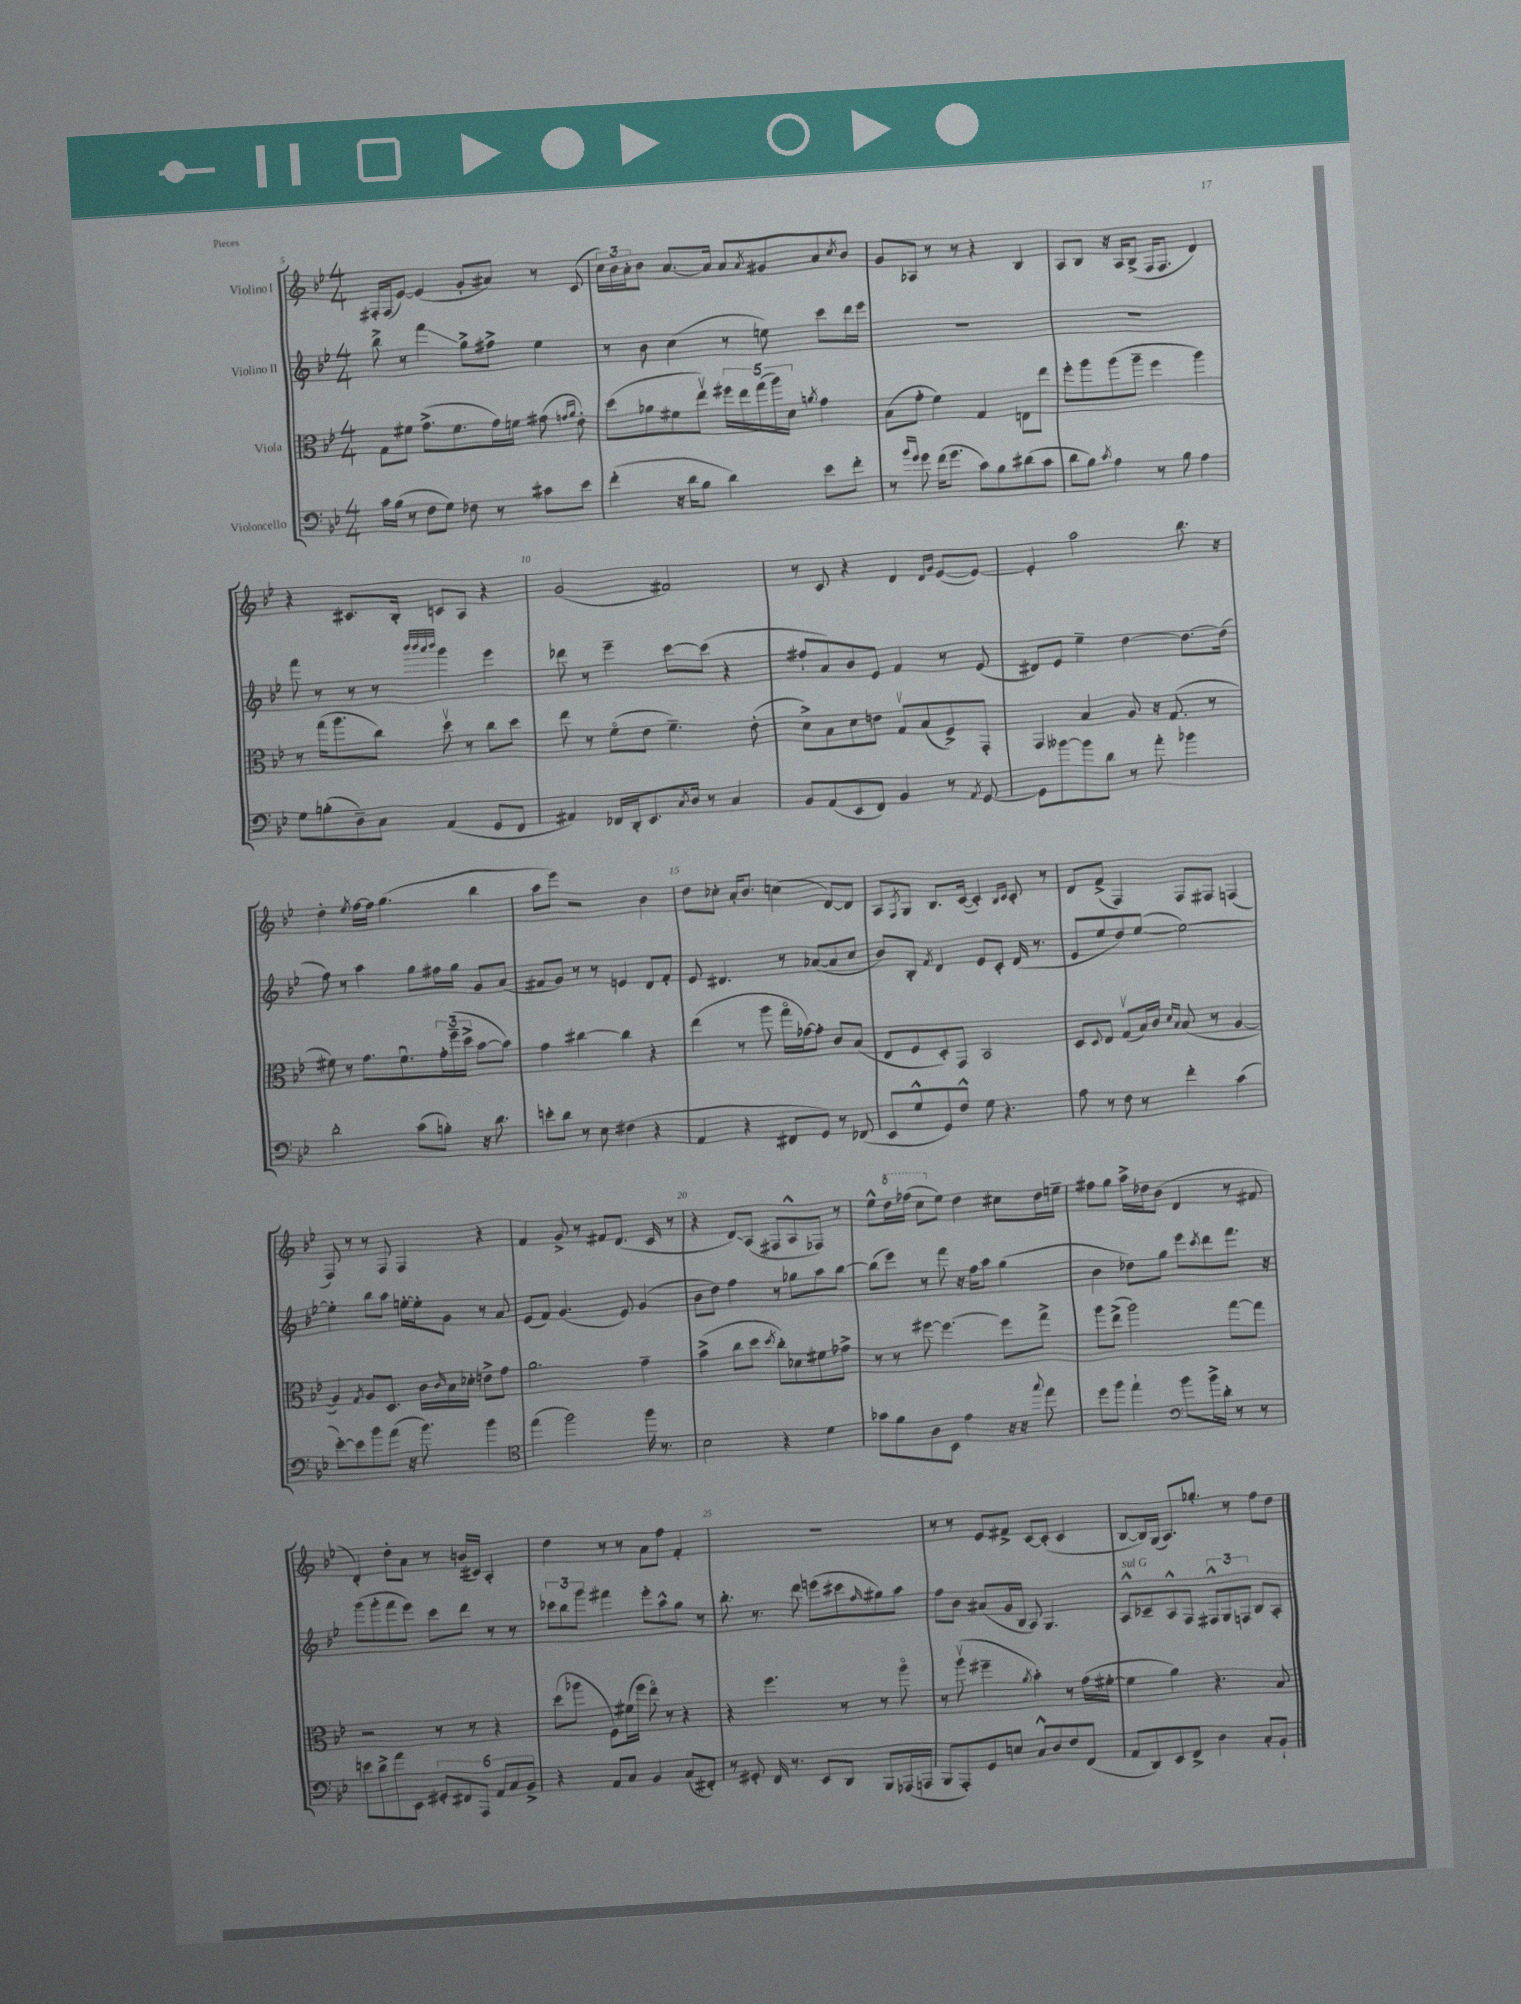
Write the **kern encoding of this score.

**kern	**kern	**kern	**kern
*staff4	*staff3	*staff2	*staff1
*clefF4	*clefC3	*clefG2	*clefG2
*k[b-e-]	*k[b-e-]	*k[b-e-]	*k[b-e-]
*M4/4	*M4/4	*M4/4	*M4/4
16c	8G	8bb-^	16F#'
(16B-	.	.	(16F#
8r	8f#	8r	[8e-)
8F	(8.g^	4fff	(4e-]
8G)	.	.	.
.	8.f#	.	.
8F-	.	8gg^	8g'
8r	16g)	8ff#^	8a#)
.	16f	.	.
8c#	(8g#	4ee-	8r
.	16qqg	.	.
.	16qqa	.	.
8e-	8e-')	.	(8c
=	=	=	=
(4f'	(8dd	8r	24cc)
.	.	.	24b-
.	.	.	24a'
.	8a-	8b-	8b-
16r	8f#	(4cc	[8.a
16d	.	.	.
8B-	8ee-v)	.	.
.	.	.	16a]
4d)	20ff#	8r	8a
.	20ee-	.	.
.	(20gg	.	.
.	.	.	8qa
.	.	8ee)	8g#
.	20aa)	.	.
.	20d	.	.
.	8qa	.	.
8e-	4g	8ccc	8a
.	.	.	8qcc
8f'	.	16ddd	8b-
.	.	16eee-	.
=	=	=	=
8r	(8B-	1r	8g
16qqb-	.	.	.
16qqg	.	.	.
8g	8g'	.	8A-
(16f	4f)	.	8r
8.g	.	.	.
.	.	.	8r
8c)	4G	.	4r
8B-	.	.	.
(8d#	8E	.	4B-
8c	8ee-	.	.
=	=	=	=
8d	8ff'	1r	8A
8B-)	8aa	.	8B-
8qc	.	.	.
4A	(8aa	.	16r
.	.	.	16A
.	8aa~	.	(8B-^
8r	4ff	.	16F
.	.	.	8.F
8B-	.	.	.
4A	4aa)	.	4d)
=	=	=	=
8G	8r	8fff	4r
(8B'	(16gg	8r	.
.	8.aa	.	.
8D~)	.	8r	8.c#
8C	8cc)	8r	.
.	.	.	16B-'
.	.	32qqbbb-	.
.	.	32qqbbb-	.
.	.	32qqaaa	.
.	.	32qqbbb-	.
(4AA	8ddv	4ggg	8c
.	8r	.	8A
8GG	8cc	4eee-	4r
8FF	8dd	.	.
=	=	=	=
4AA#)	8ee-	8ddd-	(2g
.	8r	8r	.
16FF-	(8fo	4eee-~	.
16DD'	.	.	.
8.EE-	8e-	.	.
.	4.f~)	[8ccc	2f#)
8qC	.	.	.
16D	.	.	.
8r	.	(8ccc]	.
4C	.	4r	.
.	(8e-'	.	.
=	=	=	=
8BB-	8d^)	8ff#`	8r
(8AA	8B-	8a)	8c
8EE-	8d	8b-	4r
8FF)	8e	8e-	.
4BB-	8Gv	4f	4d
.	(8B-	.	.
.	.	.	16qqd
.	.	.	16qqg
8r	8F^)	8r	([8e-
8qAA	.	.	.
[8GG	8GG'	(8e-	8e-_)
=	=	=	=
8GG]	4GG	8d#)	4e-']
[8b--	.	8e-	.
8b--]	4B-	4ee-~	2aa
8d	.	.	.
8r	8A	[4dd	.
8a'	16r	.	.
.	(8.G	.	.
4b-	.	8.dd_	8.bb-
.	8r	.	.
.	.	(16dd]	16r
=	=	=	=
2d'	8f#)	8ff)	4dd'
.	8r	8r	.
.	.	.	8qee-
.	8.g	4aa	[16ff
.	.	.	16ff]
.	.	.	(4.gg
.	8.f#u	.	.
(8c	.	8gg	.
8B')	24g'	16ff#	.
.	(24ff~	.	.
.	.	16gg	.
.	24dd^	.	.
16r	[8b-	8g	4bb-
8.d	.	.	.
.	8b-])	(8a	.
=	=	=	=
8e'	4g	8f#	8aa
8d	.	8g)	8eee-)
8r	[4cc#	8r	2r
8E-	.	8r	.
(4F#	4cc#]	4e	.
4r	4r	8d	4b-
.	.	8f#'	.
=	=	=	=
4AA	(4ee-	8e-	8dd
.	.	4.d#	8cc-'
4r	8r	.	16a'
.	.	.	8.b-
.	8aa	.	.
8FF#	16ggo	8r	(4cc
.	[16g-)	.	.
8GG)	8g-']	([8a-	.
8r	8c	8a-]	[8d)
(8FF-	(8B-	8cc	8d]
=	=	=	=
8EE-	8E-	8b-)	8A
.	.	.	8qF
8G^^	8F	8B-'	8G
.	.	8qf	.
8GG)	8D')	4d	8.B-
8F^^	8GG	.	.
.	.	.	([16c
8G	2BB-	8e-	4c'])
4.r	.	8c'	.
.	.	.	16qqB-
.	.	.	16qqc
.	.	(16d	8c'
.	.	8.r	.
.	.	.	8r
=	=	=	=
8A	8D	8e-	8d
.	8qqD	.	.
8r	8E-	8ee-	(8f^
8F	(8Gv	8dd)	4F)
8r	16B-)	([8ee-	.
.	16c	.	.
.	16qqd	.	.
.	16qqB-	.	.
4f'	(8B-	2ee-_)	8F
.	8r	.	8F#
(4c	[4A	.	(4F
=	=	=	=
[8e-')	4A])	4ee-']	8F)
8e-]	.	.	8r
.	8qG	.	.
8b-	8A	8bb-	8r
(8a	8.D	8aa	8F
16r	.	[16ee'	4F
8.b-)	16c	16ee']	.
.	16qqc	.	.
.	16B-	8g	.
.	16d-'	.	.
4b-	8e^	8r	4r
.	8g	8a	.
=	=	=	=
*clefC4	*	*	*
(4ee-	2.a	(8e-	4f
.	.	8f)	.
2ff)	.	(4.g	8g^
.	.	.	8r
.	.	.	8f#
.	.	8e-)	(8.d
16ff	4g~	(4g	.
8.r	.	.	16c
.	.	.	8r
=	=	=	=
2B-	(4b-^	8b-	4r
.	.	8dd)	.
.	8cc	4ff	8d)
.	8dd	.	(8A
.	8qdd	.	.
4r	8cc')	8r	8F#
.	8d-	8gg-	8A^^
4d	8f#	8aa	8F-)
.	8g-^	[8bb-	8r
=	=	=	=
8g-	8r	(8bb-]	8ee-^^
8f	8r	8eee-)	16ddd
.	.	.	(16fff-
8A	[8ff#	8r	8ccc
8BB-	4.ff#_	8fff	8ee-)
4e-	.	16r	4dd
.	.	16ff	.
.	.	8aa	.
16r	8ff#]	(4gg	8cc#
16r	.	.	.
8qqgg	.	.	.
8ee-	8gg^	.	16dd
.	.	.	16ee~
=	=	=	=
8dd	8aa	4b-	8ff#
8ff	(8ee-^	.	8gg
4ee-`	2aa)	8dd-)	16aa^
.	.	.	16dd-
.	.	8gg	(8b-
*clefF4	*	*	*
8b-	.	8eee-	4d
.	.	8qccc	.
16b-^	.	8ddd	.
16d'	.	.	.
8r	[8gg	8.fff	8r
8r	8gg]	.	8f#
.	.	16r	.
=	=	=	=
8e	2r	(8ggg	4d')
8d^	.	8ggg'	.
8a	.	8fff	8dd'
8EE-	.	8eee-)	8a
12GG#'	8r	8ccc	8r
12FF#	.	.	.
.	8r	8ddd	(16b
12AAA	.	.	.
.	.	.	16c#)
12AA	4r	8r	4A'
12C	.	.	.
.	.	8r	.
12BB-^	.	.	.
=	=	=	=
4r	(8dd	12ccc-	4dd
.	.	12bb-	.
.	8aa-	.	.
.	.	12ggg	.
8AA	8F)	4fff#	8r
8C	(16f#	.	8r
.	16ff	.	.
4BB-	8ee-o)	8eee-'	8a
.	8r	8aa^^	8ff
(8C	4r	8gg	4f'
8FF#')	.	8r	.
=	=	=	=
8r	4r	8.bb-'	1r
8GG#'	.	.	.
.	.	8.r	.
16FF	4.ff	.	.
8.r	.	.	.
.	.	8ddd	.
8EE-	.	(8eee	.
8DD	8r	8ccc#	.
.	.	16qqff	.
8BBB-	8r	8gg#)	.
(16AAA-	8aao	8aa	.
16AAA	.	.	.
=	=	=	=
8BBB-	8r	8ff	8r
8AAA')	(8aav	8b-	8r
8GG	4ff#~	(8a#	8e-
8E	.	16g	8f#^
.	.	16B-	.
.	8qa	.	.
8C^^	4b-')	8A)	[8c
8D	.	4.G	(8c']
8F	8r	.	4c
(8FF	(16g	.	.
.	[16f#'	.	.
=	=	=	=
8AA	4f#]	8A^^	[8B-
8DD)	.	8c-~	16B-])
.	.	.	(16G
8EE-	4a)	8A^^	8.A)
8FF^	.	8F	.
.	.	.	8.gg-'
4D	4.r	12F#^^	.
.	.	12G	.
.	.	.	8r
.	.	12F	.
8C'	.	8B-	8ff
8BB-`	8B-	8A'	8dd
==	==	==	==
*-	*-	*-	*-
